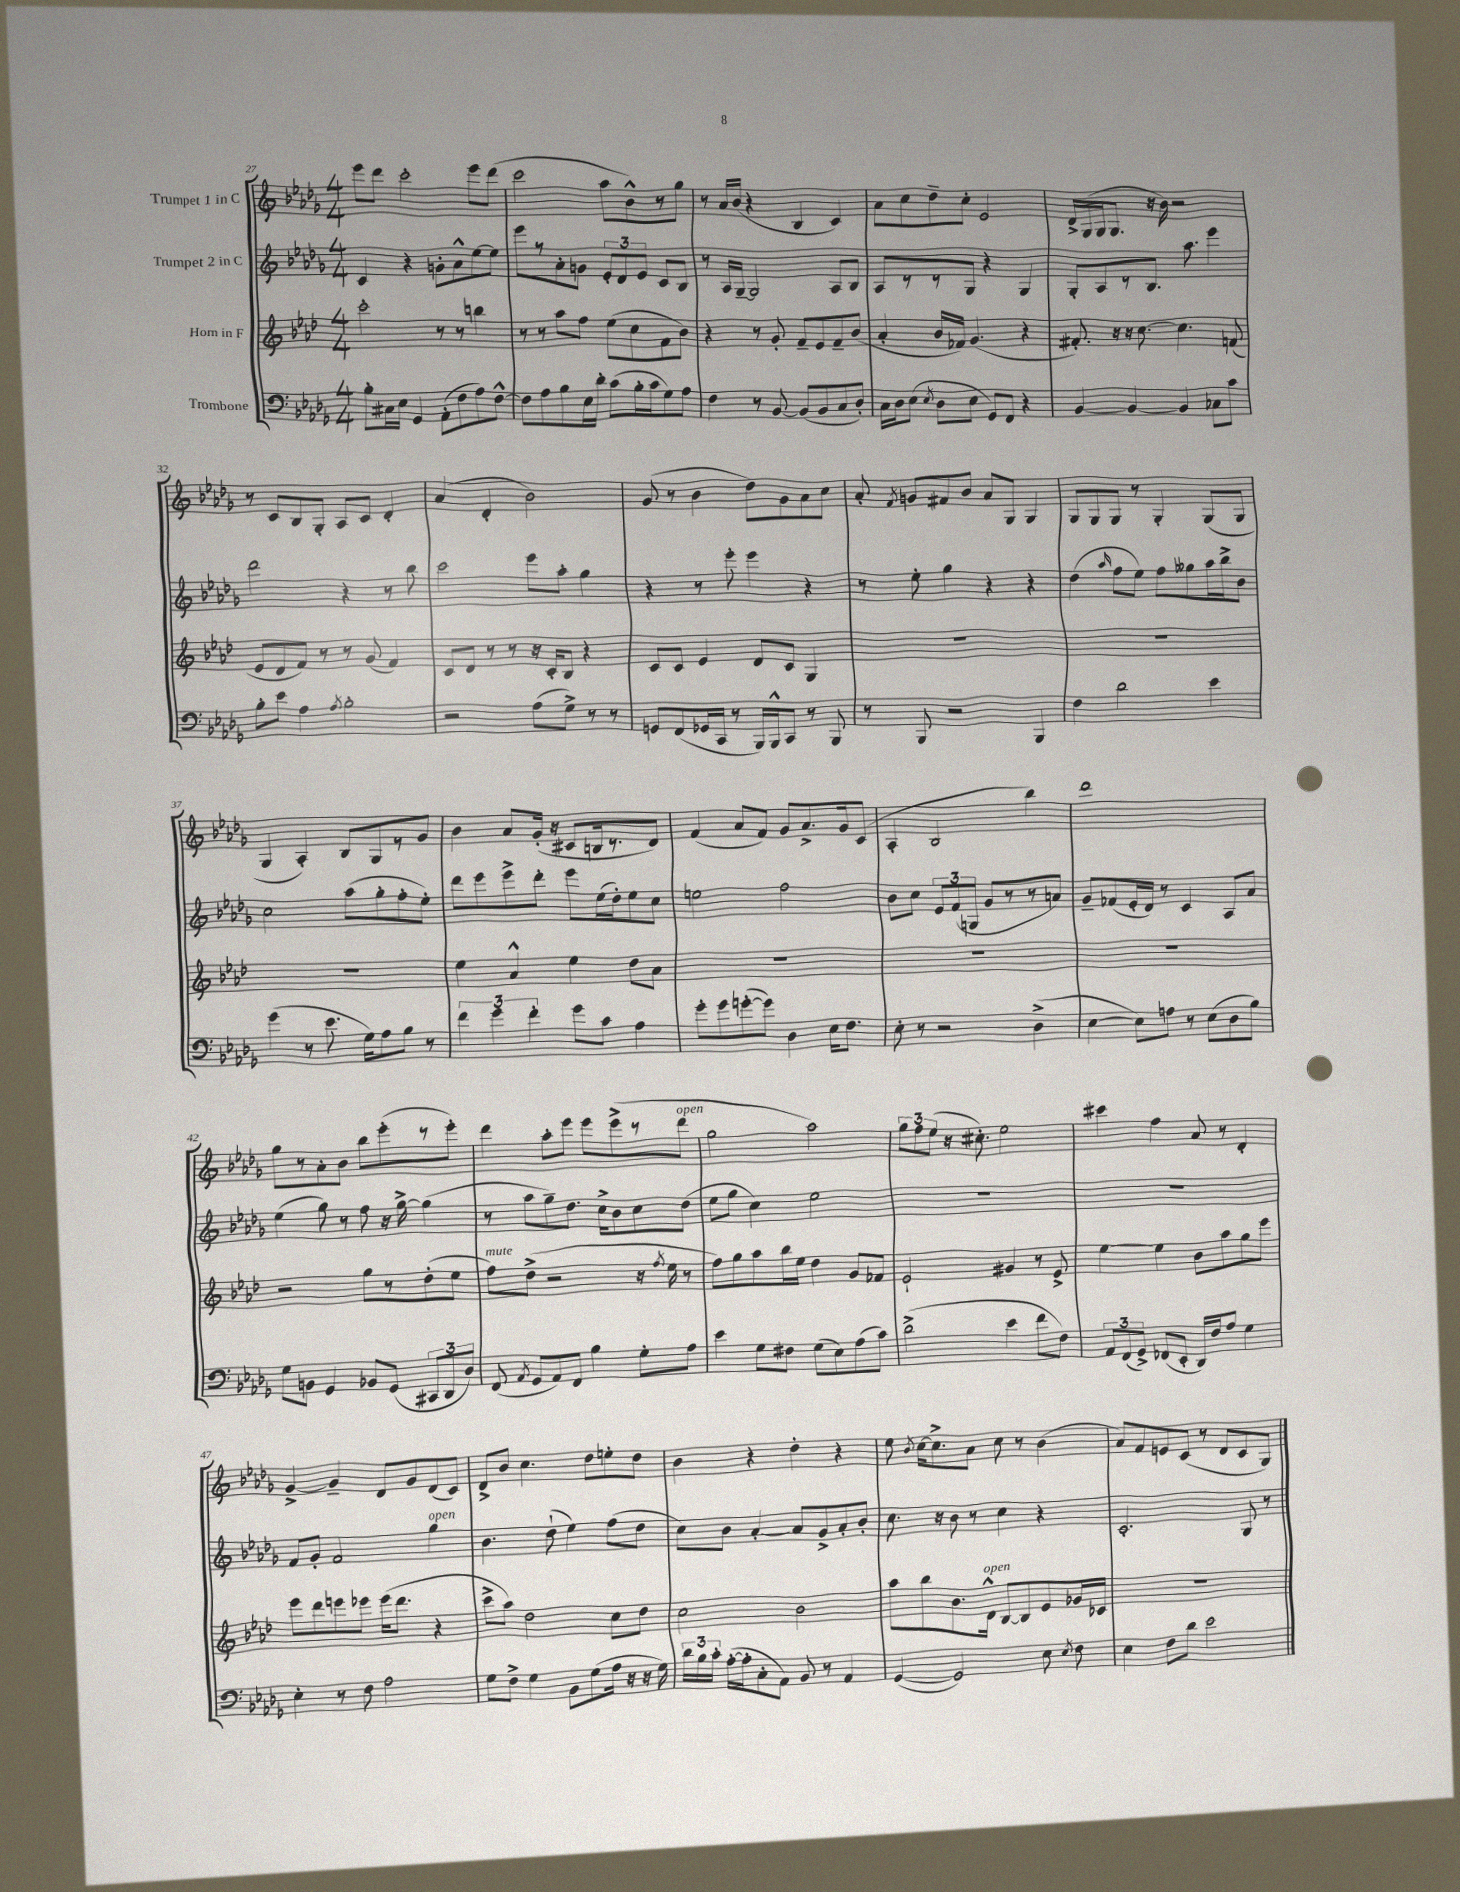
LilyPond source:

<<
\new StaffGroup <<
\new Staff = "s0" \with { instrumentName = "Trumpet 1 in C" } {
    \clef treble \key des \major \numericTimeSignature \time 4/4
    \autoBeamOff ees'''8[ des'''8] c'''2-. ees'''8[ des'''8]( |
    c'''2 aes''8[ bes'8-^) r8 ges''8] |
    r8 aes'16[ bes'16]( r4 bes4 c'4) |
    aes'8[ c''8 des''8-- c''8]-. ees'2 |
    des'16[-> ges16( ges16 ges8.] r16 bes'16) r2 |
    r8 c'8[ bes8 ges8]-. aes8[ c'8] des'4-. |
    aes'4( des'4-. bes'2) |
    ges'8( r8 bes'4 des''8[) ges'8 aes'8 c''8] |
    aes'8-. \acciaccatura { f'8 } g'8[ fis'8 bes'8] aes'8[ ges8] ges4 |
    ges8[ ges8 ges8] r8 ges4-. ges8[( ges8] |
    ges4 aes4-.) bes8[ ges8 r8 ges'8] |
    bes'4 aes'8[ ges'16]-.( r16 cis'8[ b16 r8. des'8]) |
    f'4( aes'8[ f'8]) ges'8[ aes'8.-> ges'16 c'8]( |
    aes4-. bes2 bes''4) |
    des'''1 |
    ges''8[ r8 aes'8-. bes'8] bes''8[ ees'''8-.( r8 ees'''8]-.) |
    des'''4 aes''8[-. ees'''8] ees'''8[ ees'''8->( r8 des'''8]^\markup { \italic "open" } |
    ges''2 aes''2) |
    \tuplet 3/2 { ges''8[ f''8 ees''8]( } r16 cis''8.-.) ees''2 |
    cis'''4 f''4 aes'8 r8 des'4-. |
    ges'4~-> ges'4-- des'8[ ges'8 des'8( c'8]) |
    des'8[-> bes'8] c''4. des''8[ e''8-. des''8] |
    bes'4 r4 des''4-. r4 |
    ees''8 \acciaccatura { bes'8 } c''16[~ c''8.-> aes'8] c''8 r8 bes'4( |
    aes'8[) f'8 e'8 c'8]( r8 des'8[ c'8 ges8]) \bar "|." |
}
\new Staff = "s1" \with { instrumentName = "Trumpet 2 in C" } {
    \clef treble \key des \major \numericTimeSignature \time 4/4
    \autoBeamOff c'4 r4 g'8[-. aes'8-^ ees''8~ ees''8] |
    ees'''8[ r8 aes'8-. g'8] \tuplet 3/2 { ees'8[-. des'8 ees'8] } c'8[ bes8] |
    r8 aes16[ ges16]~-- ges2 aes8[ bes8] |
    aes8[ r8 r8 ges8] r4 ges4 |
    ges8[-. aes8 r8 bes8.] aes''8. ees'''4 |
    des'''2 r4 r8 bes''8 |
    c'''2 ees'''8[ aes''8]-. ges''4 |
    r4 r8 ees'''8-. ees'''4 r4 |
    r8 ees''8-. ges''4 r4 r4 |
    des''4( \grace { aes''16 } f''8[ ees''8]) f''8[ geses''8 aes''16 bes''16-> bes'8] |
    c''2 aes''8[( ges''8-. f''8-. ees''8]-.) |
    des'''8[ ees'''8 ees'''8-> des'''8]-. ees'''8[ ees''16( des''16-.) ees''8 c''8] |
    e''2 f''2 |
    bes'8[ c''8] \tuplet 3/2 { ees'8[ f'8( g8] } ges'8[ r8 r8 a'8]) |
    ges'8[-- fes'8( ees'16-. des'16]) r8 c'4 aes8[ aes'8] |
    ees''4( ges''8) r8 f''8 r16 ges''16~-> ges''4( |
    r8 aes''8[ ges''8--) des''8.] c''16[-> bes'8 c''8 des''8]( |
    ees''8[ ges''8] c''4) ees''2 |
    R1 |
    R1 |
    f'8[ ges'8]-. f'2 ges''4^\markup { \italic "open" } |
    bes'4. des''8-!( ees''4) f''8[( des''8] |
    c''8[) bes'8] aes'4~-. aes'8[ ges'8-> aes'8-. bes'8]-. |
    c''8. r16 bes'8 r8 c''4 r4 |
    c'2.-. ges8 r8 \bar "|." |
}
\new Staff = "s2" \with { instrumentName = "Horn in F" } {
    \clef treble \key aes \major \numericTimeSignature \time 4/4
    \autoBeamOff c'''2-. r8 r8 b''4 |
    r8 r8 aes''8[ f''8] ees''8[( c''8 f'8 bes'8]) |
    r4 r8 g'8-. f'8[-- ees'8 f'8-- bes'8]( |
    aes'4-. bes'16[ fes'16]) g'4.( r4 |
    fis'8.-.) r16 r16 c''8.~ c''4. f'8( |
    ees'8[ des'8 f'8]) r8 r8 g'8( f'4) |
    c'8[ des'8] r8 r8 r16 c'16[-. bes8] r4 |
    c'8[ c'8] ees'4 des'8[ c'8] g4 |
    R1 |
    R1 |
    R1 |
    ees''4 aes'4-^ ees''4 des''8[ aes'8] |
    R1 |
    R1 |
    R1 |
    r2 g''8[ r8 des''8-.( ees''8] |
    f''8[^\markup { \italic "mute" }) des''8]->( r2 r16 \acciaccatura { f''8 } ees''16 r8 |
    f''8[) g''8 aes''8 bes''16 ees''16] des''4 g'8[ fes'8] |
    ees'2-! gis'4 r8 ees'8-> |
    ees''4~ ees''4 bes'8[ aes''8 g''8 ees'''8] |
    ees'''8[ des'''8 e'''8 ees'''8] ees'''16[( des'''8.] r4 |
    c'''8[-> aes''8]) des''2 c''8[ des''8] |
    c''2 bes'2 |
    aes''8[ bes''8 bes'8. des'16]-^^\markup { \italic "open" } bes8[~ bes8 ees'8 ges'16 ces'16] |
    R1 \bar "|." |
}
\new Staff = "s3" \with { instrumentName = "Trombone" } {
    \clef bass \key des \major \numericTimeSignature \time 4/4
    \autoBeamOff bes8[-. cis16 ees16] ges,4 aes,8[-.( f8 aes8) f8]~-^ |
    f8[ aes8 bes8 ees16 des'16]-. c'8[( bes16-. c'16 ges8) aes8] |
    f4 r8 bes,8~ bes,8[( bes,8 c8 des8]-.) |
    c16[ des16 ees8]( \acciaccatura { ees8 } des8[ ees8] ges,8[) f,8] r4 |
    bes,4~ bes,4~ bes,4 ces8[ c'8] |
    bes8[-. ees'8] aes4 \acciaccatura { aes8 } bes2-. |
    r2 aes8[( ges8]->) r8 r8 |
    g,8[ f,8( ges,16 c,16] r8 bes,,16[) bes,,16-^ c,8] r8 bes,,8 |
    r8 bes,,8 r2 bes,,4 |
    f4 des'2 ees'4 |
    ges'4( r8 ees'8. ges16[) aes8 bes8] r8 |
    \tuplet 3/2 { f'4 ges'4 f'4-. } ges'8[ c'8] aes4 |
    ges'8[-. ges'8 g'8~-.( g'8]) des4 ees16[ f8.] |
    ees8-. r8 r2 des4->( |
    ees4~ ees8[) a8] r8 ees8[( des8 bes8]) |
    ges8[ b,8] ges,4 bes,8[ ges,8]( \tuplet 3/2 { cis,8[ des,8 des8]) } |
    f,8( \acciaccatura { aes,8 } ges,8[ aes,8) f,8] bes4 ges8[-. aes8] |
    ees'4 ges8[ fis8] ges8[( ees8) aes8( c'8]) |
    des'2->( ees'4 f'8[ f8]) |
    \tuplet 3/2 { aes,8[ f,8( ges,8]->) } fes,8[( ees,8]-. des,16[) f16 aes8] ges4 |
    ees4-. r8 f8 aes2 |
    ges8[ f8]-> ges4 bes,8[ ges8( aes16] r16 r16 ges16) |
    \tuplet 3/2 { des'16[ bes16 c'16]-. } aes16[~-.( aes16-. c8-. aes,8]) bes,8 r8 aes,4 |
    ges,4~( ges,2) ees8 \acciaccatura { ees8 } f8 |
    ees4 f8[ des'8] ees'2 \bar "|." |
}
>>
>>
\layout { \context { \Score currentBarNumber = #27 } }
